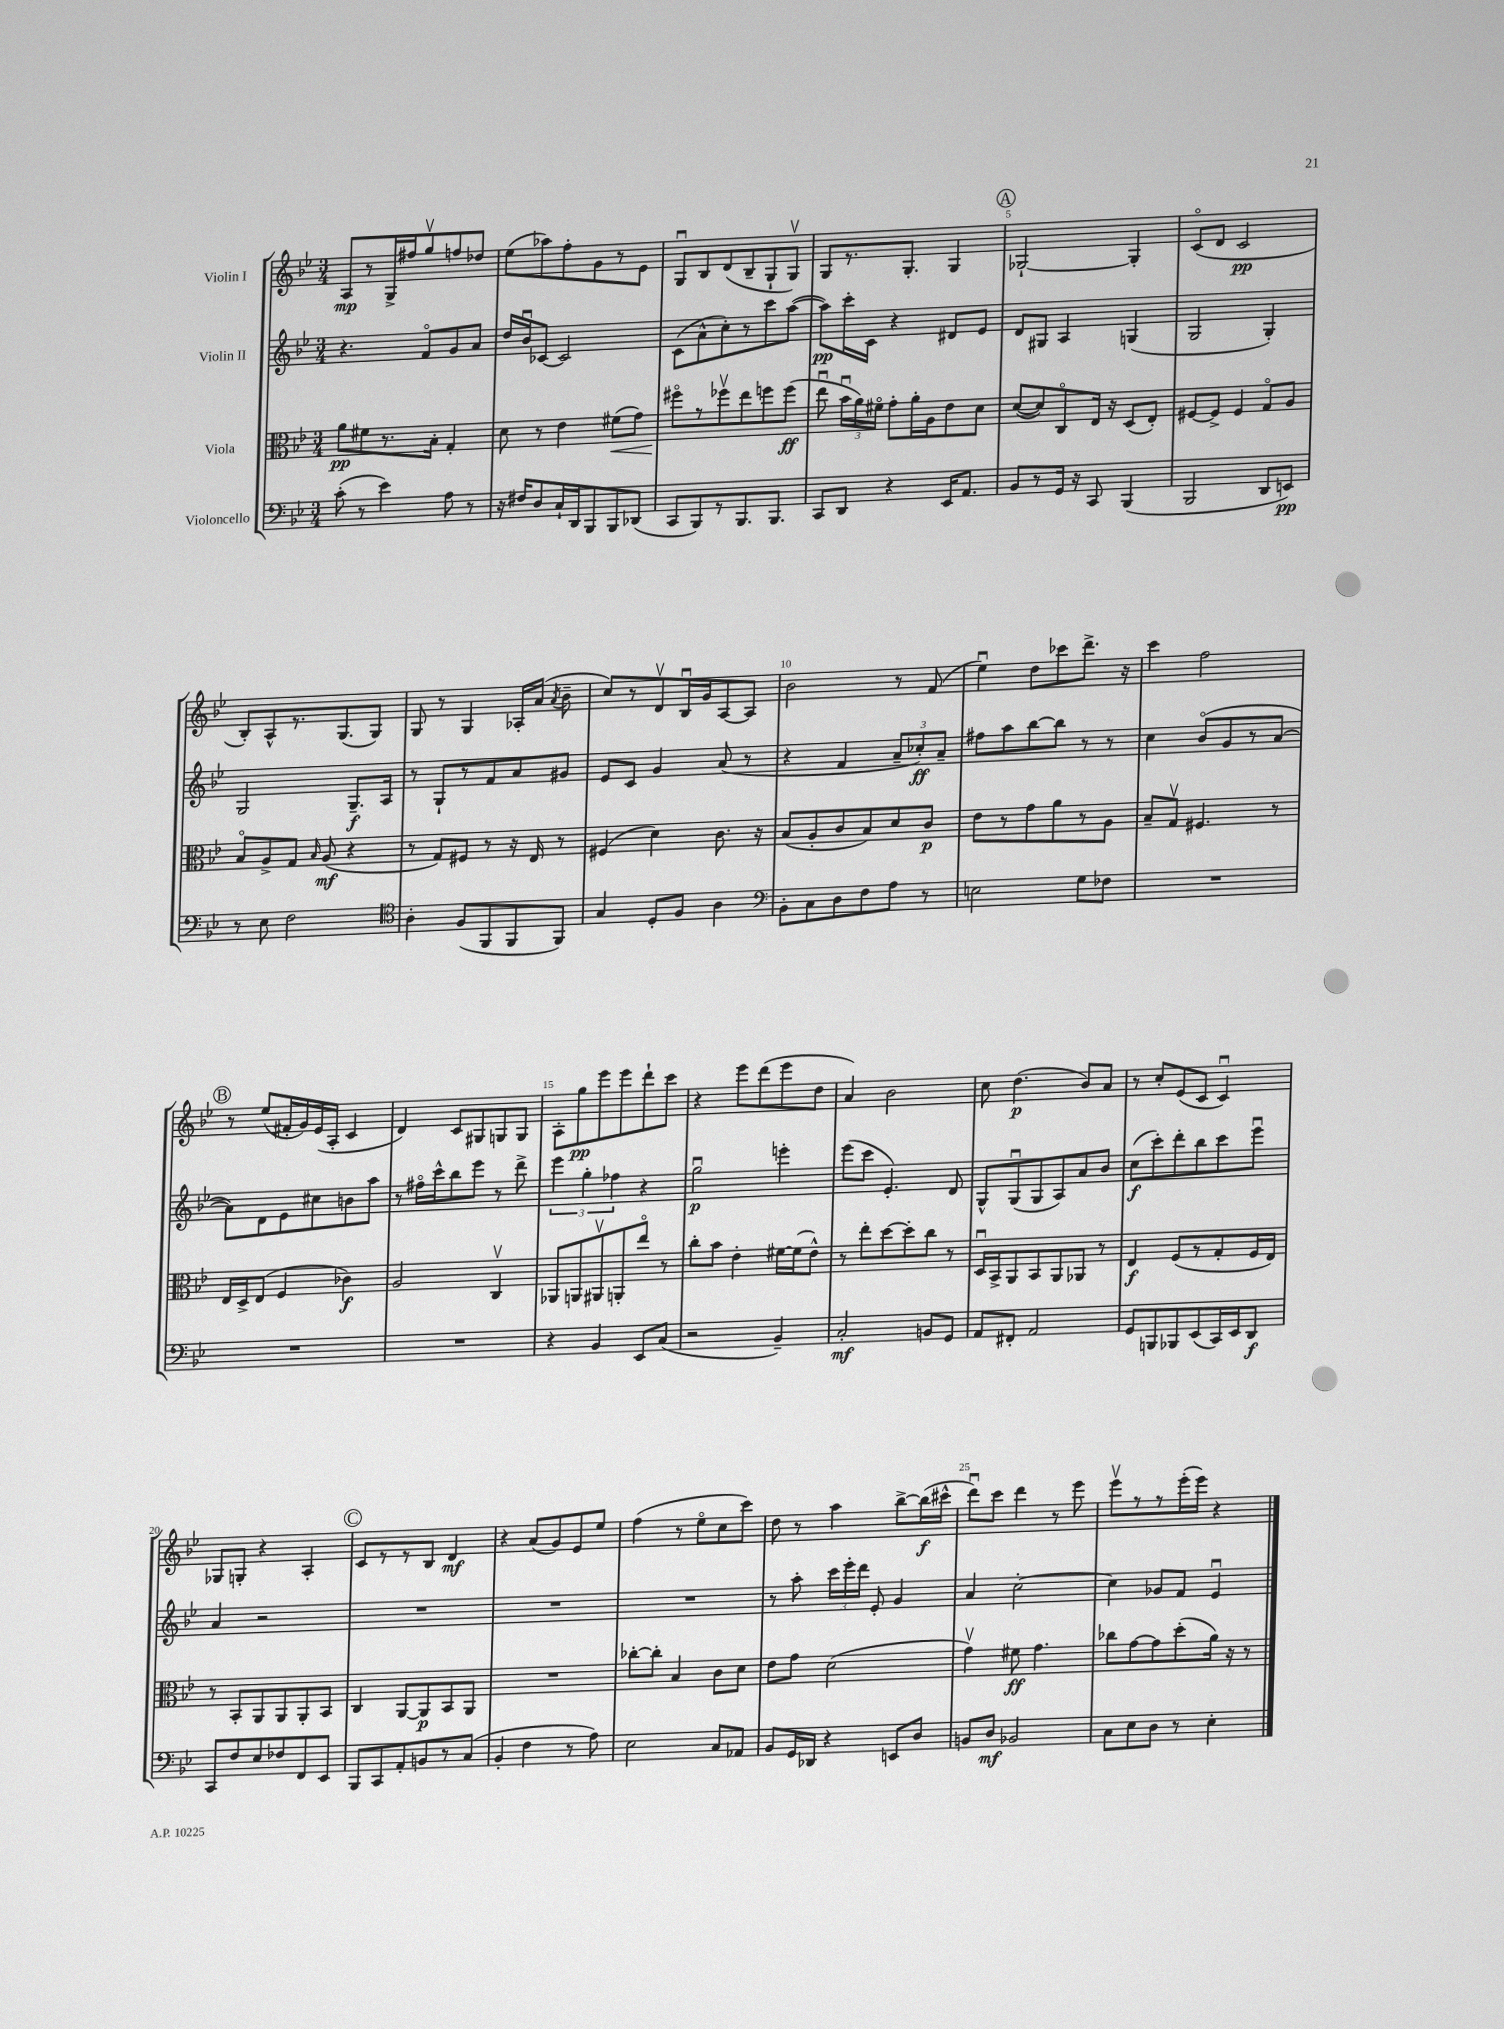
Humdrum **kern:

**kern	**dynam	**kern	**dynam	**kern	**dynam	**kern	**dynam
*part4	*part4	*part3	*part3	*part2	*part2	*part1	*part1
*staff4	*staff4	*staff3	*staff3	*staff2	*staff2	*staff1	*staff1
*I"Violoncello	*	*I"Viola	*	*I"Violin II	*	*I"Violin I	*
*clefF4	*	*clefC3	*	*clefG2	*	*clefG2	*
*k[b-e-]	*	*k[b-e-]	*	*k[b-e-]	*	*k[b-e-]	*
*M3/4	*	*M3/4	*	*M3/4	*	*M3/4	*
=1	=1	=1	=1	=1	=1	=1	=1
(8c'\	.	8a\L	pp	4.r	.	8A/L	mp
8r	.	8f#X\	.	.	.	8r	.
4e-\)	.	8.r	.	.	.	16G^/L	.
.	.	.	.	.	.	16ff#X/J	.
.	.	.	.	8f/L	.	8ggv/	.
.	.	16B-'\Jk	.	.	.	.	.
8A\	.	4G'/	.	8g/	.	8ffn/	.
8r	.	.	.	8a/J	.	8dd-X/J	.
=2	=2	=2	=2	=2	=2	=2	=2
16r	.	8d\	.	16dd/LL	.	(8ee-\L	.
16F#X/KL	.	.	.	16b-u/J	.	.	.
8D/	.	8r	.	[8c-X/J	.	8aa-X\)	.
16C`/L	.	4e-\	.	2c-/]	.	8ff'\	.
16DD/J	.	.	.	.	.	.	.
8BBB-/	.	.	.	.	.	8g\	.
!	!	!	!LO:HP:b	!	!	!	!
8BBB-/	.	(8f#X\L	<	.	.	8r	.
(8DD-X/J	.	8g\J)	.	.	.	8e-\J	.
=3	=3	=3	=3	=3	=3	=3	=3
8CC/L	.	8ff#X\L	.	(8c\L	.	8Gu/L	.
8BBB-/)	.	8r	[	8a^^\	.	8B-/	.
8r	.	8ff-Xv\	.	8cc'\)	.	(8d/	.
8.BBB-/	.	8ee-\	.	8r	.	8B-~/	.
.	.	8ffn\	.	8ccc\	.	8G`/	.
8.BBB-/J	.	.	.	.	.	.	.
.	.	(8ff\J	ff	([8aa\J	.	8Gv/J)	.
=4	=4	=4	=4	=4	=4	=4	=4
8CC/L	.	8ee-u\	.	8aa\L])	pp	8G/L	.
8DD/J	.	24b-u\LL	.	16ccc'\L	.	8.r	.
.	.	24a\)	.	.	.	.	.
.	.	.	.	16c\JJ	.	.	.
.	.	24f#X\JJ	.	.	.	.	.
4r	.	8g'\L	.	4r	.	.	.
.	.	.	.	.	.	8.G'/J	.
.	.	16a'\L	.	.	.	.	.
.	.	16A\J	.	.	.	.	.
16EE-/KL	.	8e-\	.	8d#X/L	.	4G/	.
8.AA/J	.	.	.	.	.	.	.
.	.	8d\J	.	8e-/J	.	.	.
!!LO:REH:place=s1:t=A
=5	=5	=5	=5	=5	=5	=5	=5
8BB-/L	.	([8d/L	.	8d/L	.	[2G-X`/	.
8r	.	8d/])	.	8G#X/J	.	.	.
16GG/Jk	.	8C/	.	4A/	.	.	.
16r	.	.	.	.	.	.	.
8CC/	.	16E-/Jk	.	.	.	.	.
.	.	16r	.	.	.	.	.
(4BBB-/	.	(8D/L	.	(4Gn/	.	4G-'/]	.
.	.	8E-'/J)	.	.	.	.	.
=6	=6	=6	=6	=6	=6	=6	=6
2BBB-/	.	[8F#X/L	.	2G/	.	(8c/L	.
.	.	8F#^/J]	.	.	.	8d/J	.
.	.	4F#/	.	.	.	2c/	pp
8DD/L	.	8G/L	.	4G'/)	.	.	.
8EEn/J)	pp	8A/J	.	.	.	.	.
!!LO:LB:g=z
=7	=7	=7	=7	=7	=7	=7	=7
8r	.	8B-/L	.	2G/	.	8B-'/L)	.
8E-\	.	8A^/	.	.	.	8A^^/	.
2F\	.	8G/J	.	.	.	8.r	.
.	.	16qqB-/	.	.	.	.	.
.	.	(8A/	mf	.	.	.	.
.	.	.	.	.	.	(8.G/	.
.	.	4r	.	8.G~/L	f	.	.
.	.	.	.	.	.	8G/J)	.
.	.	.	.	16A/Jk	.	.	.
=8	=8	=8	=8	=8	=8	=8	=8
*clefC4	*	*	*	*	*	*	*
4A'\	.	8r	.	8r	.	8G/	.
.	.	8G/L)	.	8G`/L	.	8r	.
(8F/L	.	8F#X/J	.	8r	.	4G/	.
8FF/	.	8r	.	8f/	.	.	.
8FF/	.	16r	.	8a/	.	16A-X'/LL	.
.	.	16E-/	.	.	.	(16a/JJ	.
.	.	.	.	.	.	8qa/	.
8FF/J)	.	8r	.	8g#X/J	.	8b-~\	.
=9	=9	=9	=9	=9	=9	=9	=9
4G/	.	(4F#X/	.	8e-/L	.	8cc/L)	.
.	.	.	.	8c/J	.	8r	.
8D'/L	.	4d\)	.	4g/	.	8dv/	.
8F/J	.	.	.	.	.	16B-u/L	.
.	.	.	.	.	.	16g/J	.
4A\	.	8.c\	.	(8a/	.	[8A/	.
.	.	.	.	8r	.	8A/J]	.
.	.	16r	.	.	.	.	.
=10	=10	=10	=10	=10	=10	=10	=10
*clefF4	*	*	*	*	*	*	*
8BB-'\L	.	(8B-/L	.	4r	.	2b-\	.
8C\	.	8A'/	.	.	.	.	.
8D\	.	8c/	.	4f/	.	.	.
8F\	.	8B-/)	.	.	.	.	.
8A\J	.	8d/	.	12a~/L	.	8r	.
.	.	.	.	12cc-X'/)	ff	.	.
8r	.	8c/J	p	.	.	(8f/	.
.	.	.	.	12a~/J	.	.	.
=11	=11	=11	=11	=11	=11	=11	=11
2En\	.	8e-\L	.	8ff#X\L	.	4ee-u\)	.
.	.	8r	.	8aa\	.	.	.
.	.	8g\	.	[8bb-\	.	8dd\L	.
.	.	8a\	.	8bb-\J]	.	8ccc-X\	.
8G\L	.	8r	.	8r	.	8.ddd^\J	.
8F-X\J	.	8A\J	.	8r	.	.	.
.	.	.	.	.	.	16r	.
=12	=12	=12	=12	=12	=12	=12	=12
2.r	.	8B-~/L	.	4cc\	.	4ccc\	.
.	.	8Gv/J	.	.	.	.	.
.	.	4.F#X/	.	(8b-/L	.	2ff\	.
.	.	.	.	8g/	.	.	.
.	.	.	.	8r	.	.	.
.	.	8r	.	[8a/J	.	.	.
!!LO:LB:g=z
!!LO:REH:place=s1:t=B
=13	=13	=13	=13	=13	=13	=13	=13
2.r	.	16E-/LL	.	8a\L])	.	8r	.
.	.	16D^/J	.	.	.	.	.
.	.	(8E-/J	.	8d\	.	(8ee-/L	.
.	.	4F/	.	8e-\	.	16f#X'/L	.
.	.	.	.	.	.	16g/)	.
.	.	.	.	8cc#X\	.	(16e-/	.
.	.	.	.	.	.	16A'/JJ	.
.	.	4c-X\)	f	8bn\	.	4c/	.
.	.	.	.	8aa\J	.	.	.
=14	=14	=14	=14	=14	=14	=14	=14
2.r	.	2A/	.	8r	.	4d/)	.
.	.	.	.	16ff#X\LL	.	.	.
.	.	.	.	16ccc^^\J	.	.	.
.	.	.	.	8bb-\	.	8c/L	.
.	.	.	.	8eee-\J	.	8G#X/	.
.	.	4Cv/	.	8r	.	8Gn/	.
.	.	.	.	8ddd^\	.	8G/J	.
=15	=15	=15	=15	=15	=15	=15	=15
4r	.	8AA-X/L	.	6eee-\	.	8A'\L	.
.	.	8AAn/	.	.	.	8gg\	pp
.	.	.	.	6gg'\	.	.	.
4BB-/	.	8AA#Xv/	.	.	.	8eee-\	.
.	.	.	.	6ff-X\	.	.	.
.	.	8AAn'/	.	.	.	8eee-\	.
8EE-/L	.	8ee-/J	.	4r	.	8ddd`\	.
(8C/J	.	8r	.	.	.	8ccc\J	.
=16	=16	=16	=16	=16	=16	=16	=16
2r	.	8cc'\L	.	2ggu\	p	4r	.
.	.	8b-\J	.	.	.	.	.
.	.	4e-'\	.	.	.	8eee-\L	.
.	.	.	.	.	.	(8ddd\	.
4BB-~/)	.	[16f#X\LL	.	4eeen'\	.	8eee-\	.
.	.	(16f#\J]	.	.	.	.	.
.	.	8e-^^\J)	.	.	.	8dd\J	.
=17	=17	=17	=17	=17	=17	=17	=17
2C'/	mf	8r	.	(8eee-\L	.	4a/)	.
.	.	8ee-'\L	.	8ccc\J	.	.	.
.	.	[8dd\	.	4.e-'/)	.	2b-\	.
.	.	8dd'\]	.	.	.	.	.
8BBn/L	.	8cc\J	.	.	.	.	.
8GG/J	.	8r	.	8d/	.	.	.
=18	=18	=18	=18	=18	=18	=18	=18
8AA/L	.	16Du/LL	.	8G^^/L	.	8cc\	.
.	.	16BB-^/J	.	.	.	.	.
8FF#X'/J	.	8AA/	.	(8Gu/	.	(4.dd\	p
2AA/	.	8BB-/	.	8G/	.	.	.
.	.	8AA/	.	8A/)	.	.	.
.	.	8AA-X/J	.	8a/	.	8b-/L)	.
.	.	8r	.	8b-/J	.	8a/J	.
=19	=19	=19	=19	=19	=19	=19	=19
8GG/L	.	4E-/	f	(8cc\L	f	8r	.
8BBBn/	.	.	.	8ccc'\)	.	8cc'/L	.
8BBB-X/	.	(8F/L	.	8ddd'\	.	(8e-/	.
(8EE-/	.	8r	.	8bb-\	.	8c/J	.
16CC/L)	.	8G'/	.	8ccc\	.	4cu/)	.
16EE-/J	.	.	.	.	.	.	.
8DD/J	f	16F/L	.	8eee-u\J	.	.	.
.	.	16E-/JJ)	.	.	.	.	.
!!LO:LB:g=z
=20	=20	=20	=20	=20	=20	=20	=20
8CC/L	.	8r	.	4a/	.	8G-X/L	.
8F/	.	8BB-'/L	.	.	.	8Gn'/J	.
8E-/	.	8AA/	.	2r	.	4r	.
8F-X/	.	8AA/	.	.	.	.	.
8FF/	.	8AA'/	.	.	.	4A'/	.
8EE-/J	.	8BB-/J	.	.	.	.	.
!!LO:REH:place=s1:t=C
=21	=21	=21	=21	=21	=21	=21	=21
8BBB-/L	.	4C/	.	2.r	.	8c/L	.
8CC/	.	.	.	.	.	8r	.
8AA'/	.	[8AA/L	.	.	.	8r	.
8BBn/	.	8AA/]	p	.	.	8B-/J	.
8r	.	8BB-/	.	.	.	4d/	mf
(8C/J	.	8AA/J	.	.	.	.	.
=22	=22	=22	=22	=22	=22	=22	=22
4BB-'/	.	2.r	.	2.r	.	4r	.
4F\	.	.	.	.	.	(8a/L	.
.	.	.	.	.	.	8g/)	.
8r	.	.	.	.	.	8e-/	.
8A\)	.	.	.	.	.	8ee-/J	.
=23	=23	=23	=23	=23	=23	=23	=23
2E-\	.	[8cc-X'\L	.	2.r	.	(4ff\	.
.	.	8cc-'\J]	.	.	.	.	.
.	.	4B-/	.	.	.	8r	.
.	.	.	.	.	.	8ee-\L	.
8C/L	.	8c\L	.	.	.	8cc\	.
8AA-X/J	.	8d\J	.	.	.	8ccc\J)	.
=24	=24	=24	=24	=24	=24	=24	=24
8BB-/L	.	8e-\L	.	8r	.	8dd\	.
16GG/L	.	8g\J	.	8aa'\	.	8r	.
16DD-X/JJ	.	.	.	.	.	.	.
4r	.	(2d\	.	24ccc\LL	.	4aa\	.
.	.	.	.	24eee-'\	.	.	.
.	.	.	.	24ddd\JJ	.	.	.
.	.	.	.	8e-'/	.	.	.
8EEn/L	.	.	.	4g/	.	[8bb-^\L	.
8D/J	.	.	.	.	.	(16bb-\L]	f
.	.	.	.	.	.	16ccc#X^^\JJ	.
=25	=25	=25	=25	=25	=25	=25	=25
8BBn/L	.	4gv\)	.	4a/	.	8dddu\L)	.
8D/J	mf	.	.	.	.	8ccc\J	.
2BB-X/	.	8f#X\	ff	[2cc'\	.	4ddd\	.
.	.	4.g\	.	.	.	.	.
.	.	.	.	.	.	8r	.
.	.	.	.	.	.	8eee-\	.
=26	=26	=26	=26	=26	=26	=26	=26
8C\L	.	8cc-X\L	.	4cc\]	.	8eee-v\L	.
8E-\	.	[8g\	.	.	.	8r	.
8D\J	.	8g\]	.	8g-X/L	.	8r	.
8r	.	(8dd'\	.	8f/J	.	(16eee-'\L	.
.	.	.	.	.	.	16eee-\JJ)	.
4E-'\	.	16a\Jk)	.	4e-u/	.	4r	.
.	.	16r	.	.	.	.	.
.	.	8r	.	.	.	.	.
==	==	==	==	==	==	==	==
*-	*-	*-	*-	*-	*-	*-	*-
